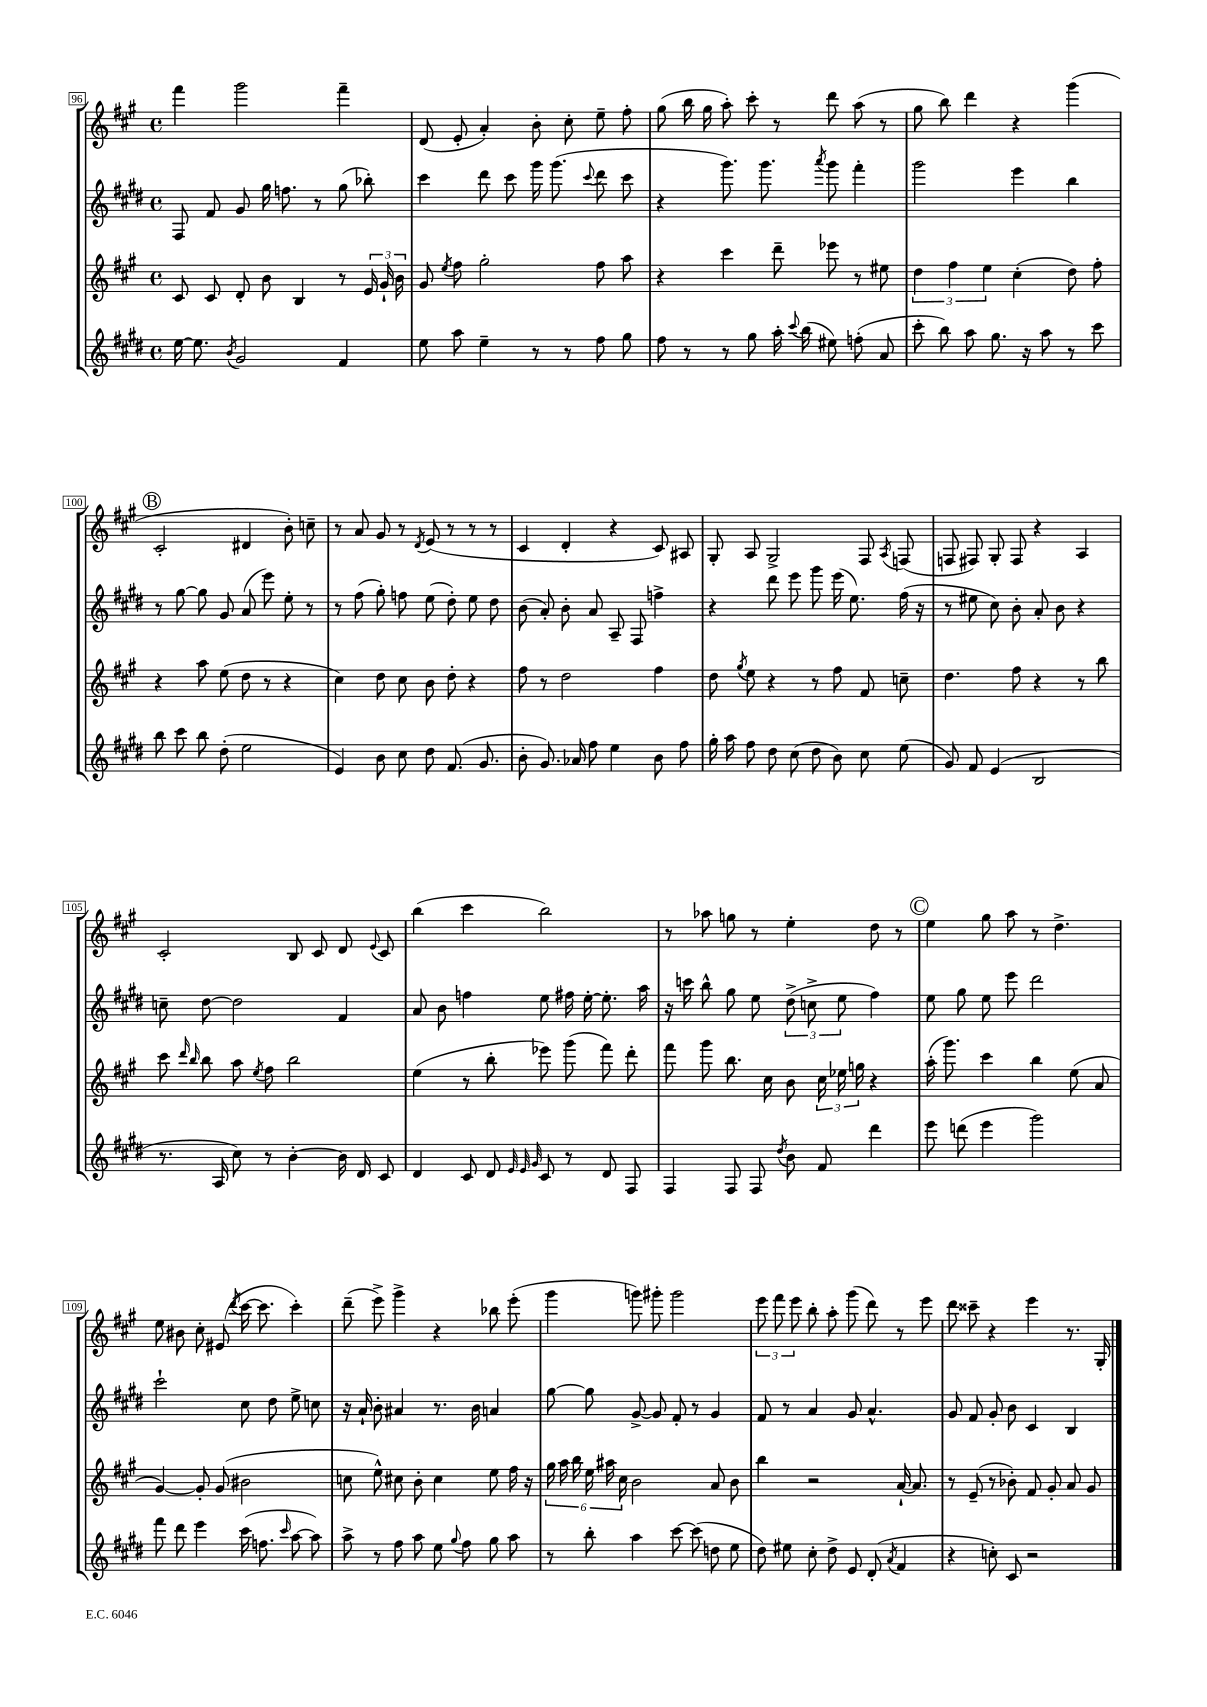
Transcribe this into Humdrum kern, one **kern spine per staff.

**kern	**kern	**kern	**kern
*staff4	*staff3	*staff2	*staff1
*clefG2	*clefG2	*clefG2	*clefG2
*k[f#c#g#d#]	*k[f#c#g#]	*k[f#c#g#d#]	*k[f#c#g#]
*M4/4	*M4/4	*M4/4	*M4/4
*met(c)	*met(c)	*met(c)	*met(c)
[16ee	8c#	8F#	4fff#
8.ee]	.	.	.
.	8c#	8f#	.
8qb	.	.	.
2g#	8d'	8g#	2ggg#
.	8b	16gg#	.
.	.	8.ff	.
.	4B	.	.
.	.	8r	.
4f#	8r	(8gg#	4fff#~
.	24e	8bb-')	.
.	24g#`	.	.
.	24b	.	.
=	=	=	=
8ee	8g#	4ccc#	(8d
.	8qee	.	.
8aa	8ff#	.	8e'
4ee~	2gg#'	8ddd#	4a')
.	.	8ccc#	.
8r	.	16ggg#	8b'
.	.	(8.ggg#	.
8r	.	.	8cc#'
.	.	8qqccc#	.
8ff#	8ff#	8ddd#	8ee~
8gg#	8aa	8ccc#	8ff#'
=	=	=	=
8ff#	4r	4r	(8gg#
8r	.	.	16bb
.	.	.	16gg#
8r	4ccc#	8.ggg#)	8aa')
8gg#	.	.	8ccc#'
.	.	8.ggg#	.
16aa'	8ddd~	.	8r
8qqccc#	.	.	.
(16bb	.	.	.
.	.	8qaaa	.
8ee#)	8eee-	8ggg#	8ddd
(8ff'	8r	4fff#'	(8aa
8a	8ee#	.	8r
=	=	=	=
8ccc#'	6dd	2ggg#	8gg#
8bb)	.	.	8bb)
.	6ff#	.	.
8aa	.	.	4ddd
.	6ee	.	.
8.gg#	.	.	.
.	(4cc#'	4eee	4r
16r	.	.	.
8aa	.	.	.
8r	8dd)	4bb	(4ggg#
8ccc#	8ff#'	.	.
=	=	=	=
8bb	4r	8r	2c#'
8ccc#	.	[8gg#	.
8bb	8aa	8gg#]	.
(8dd#'	(8ee	8g#	.
2ee	8dd	(8a	4d#
.	8r	8eee)	.
.	4r	8ee'	8b')
.	.	8r	8cc~
=	=	=	=
4e)	4cc#)	8r	8r
.	.	(8ff#	8a
8b	8dd	8gg#')	8g#
8cc#	8cc#	8ff	8r
.	.	.	8qd
8dd#	8b	(8ee	(8e
(8.f#	8dd'	8dd#')	8r
.	4r	8ee	8r
8.g#	.	.	.
.	.	8dd#	8r
=	=	=	=
8b'	8ff#	(8b	4c#
8.g#)	8r	8a')	.
.	2dd	8b'	4d'
16a-	.	.	.
8ff#	.	8a	.
4ee	.	8A~	4r
.	.	8F#	.
8b	4ff#	4ff^	8c#)
8ff#	.	.	8A#
=	=	=	=
16gg#'	8dd	4r	8G#'
16aa	.	.	.
.	8qgg#	.	.
8ff#	8ee	.	8A
8dd#	4r	8ddd#	2G#^
(8cc#	.	8eee	.
8dd#	8r	8ggg#	.
8b)	8ff#	(16eee	.
.	.	8.ee)	.
8cc#	8f#	.	8F#
.	.	.	8qA
(8ee	8cc~	(16ff#	(8F
.	.	16r	.
=	=	=	=
8g#)	4.dd	8r	8F
8f#	.	8ee#	8F#)
(4e	.	8cc#)	8G#'
.	8ff#	8b'	8F#
2B	4r	8a'	4r
.	.	8b	.
.	8r	4r	4A
.	8bb	.	.
=	=	=	=
8.r	8ccc#	8cc~	2c#'
.	16qqddd	.	.
.	16qqbb	.	.
.	8bb	[8dd#	.
16A	.	.	.
8cc#)	8aa	2dd#]	.
.	8qee	.	.
8r	8ff#	.	.
[4b'	2bb	.	8B
.	.	.	8c#
16b]	.	4f#	8d
16d#	.	.	.
.	.	.	8qqe
8c#	.	.	8c#
=	=	=	=
4d#	(4ee	8a	(4bb
.	.	8b	.
8c#	8r	4ff	4ccc#
8d#	8bb'	.	.
32qqe	.	.	.
32qqe	.	.	.
32qqg#	.	.	.
8c#	8eee-)	8ee	2bb)
8r	(8ggg#	16ff#	.
.	.	[16ee'	.
8d#	8fff#)	8.ee']	.
8F#	8ddd'	.	.
.	.	16aa	.
=	=	=	=
4F#	8fff#	16r	8r
.	.	16ccc	.
.	8ggg#	8bb^^	8aa-
8F#	8.bb	8gg#	8gg
8F#	.	8ee	8r
.	16cc#	.	.
8qdd#	.	.	.
8b	8b	(12dd#^	4ee'
.	.	12cc^	.
8f#	24cc#	.	.
.	24ee-	12ee	.
.	24gg	.	.
4ddd#	4r	4ff#)	8dd
.	.	.	8r
=	=	=	=
8eee	(16aa'	8ee	4ee
.	8.ggg#)	.	.
(8ddd	.	8gg#	.
4eee	4ccc#	8ee	8gg#
.	.	8eee	8aa
2ggg#)	4bb	2ddd#	8r
.	.	.	4.dd^
.	(8ee	.	.
.	8a	.	.
=	=	=	=
8fff#	[4g#)	2ccc#`	8ee
8ddd#	.	.	8b#
4eee	8g#']	.	8cc#'
.	(8g#	.	(8e#
.	.	.	8qddd
(16ccc#	2b#	8cc#	[16ccc#
8.ff	.	.	8.ccc#]
.	.	8dd#	.
16qqccc#	.	.	.
[8aa	.	8ee^	4ccc#')
8aa])	.	8cc	.
=	=	=	=
8aa^	8cc	16r	(8ddd~
.	.	16a`	.
8r	8ee^^)	8b'	8eee^)
8ff#	8cc#	4a#	4ggg#^
8aa	8b'	.	.
8ee	4cc#	8.r	4r
8qqgg#	.	.	.
8ff#	.	.	.
.	.	16b	.
8gg#	8ee	4a	8bb-
8aa	16ff#	.	(8eee'
.	16r	.	.
=	=	=	=
8r	24gg#	[8gg#	4ggg#
.	24aa	.	.
.	24bb	.	.
8bb'	24ee	8gg#]	.
.	24aa#	.	.
.	24cc#	.	.
4aa	2b	[8g#^	8ggg)
.	.	8g#]	8ggg#'
[8ccc#	.	8f#'	2ggg#
(8ccc#]	.	8r	.
8dd	8a	4g#	.
8ee	8b	.	.
=	=	=	=
8dd#)	4bb	8f#	12eee
.	.	.	12fff#
8ee#	.	8r	.
.	.	.	12eee
8cc#'	2r	4a	8bb'
8dd#^	.	.	8aa'
8e	.	8g#	(8ggg#
(8d#'	.	4.a^^	8ddd)
8qa	.	.	.
4f#	[16a`	.	8r
.	8.a]	.	.
.	.	.	8eee
=	=	=	=
4r	8r	8g#	8ddd
.	(8e~	8f#	8ccc##~
8cc')	8r	8g#'	4r
8c#	8b-')	8b	.
2r	8f#	4c#	4eee
.	8g#'	.	.
.	8a	4B	8.r
.	8g#	.	.
.	.	.	16G#'
==	==	==	==
*-	*-	*-	*-
